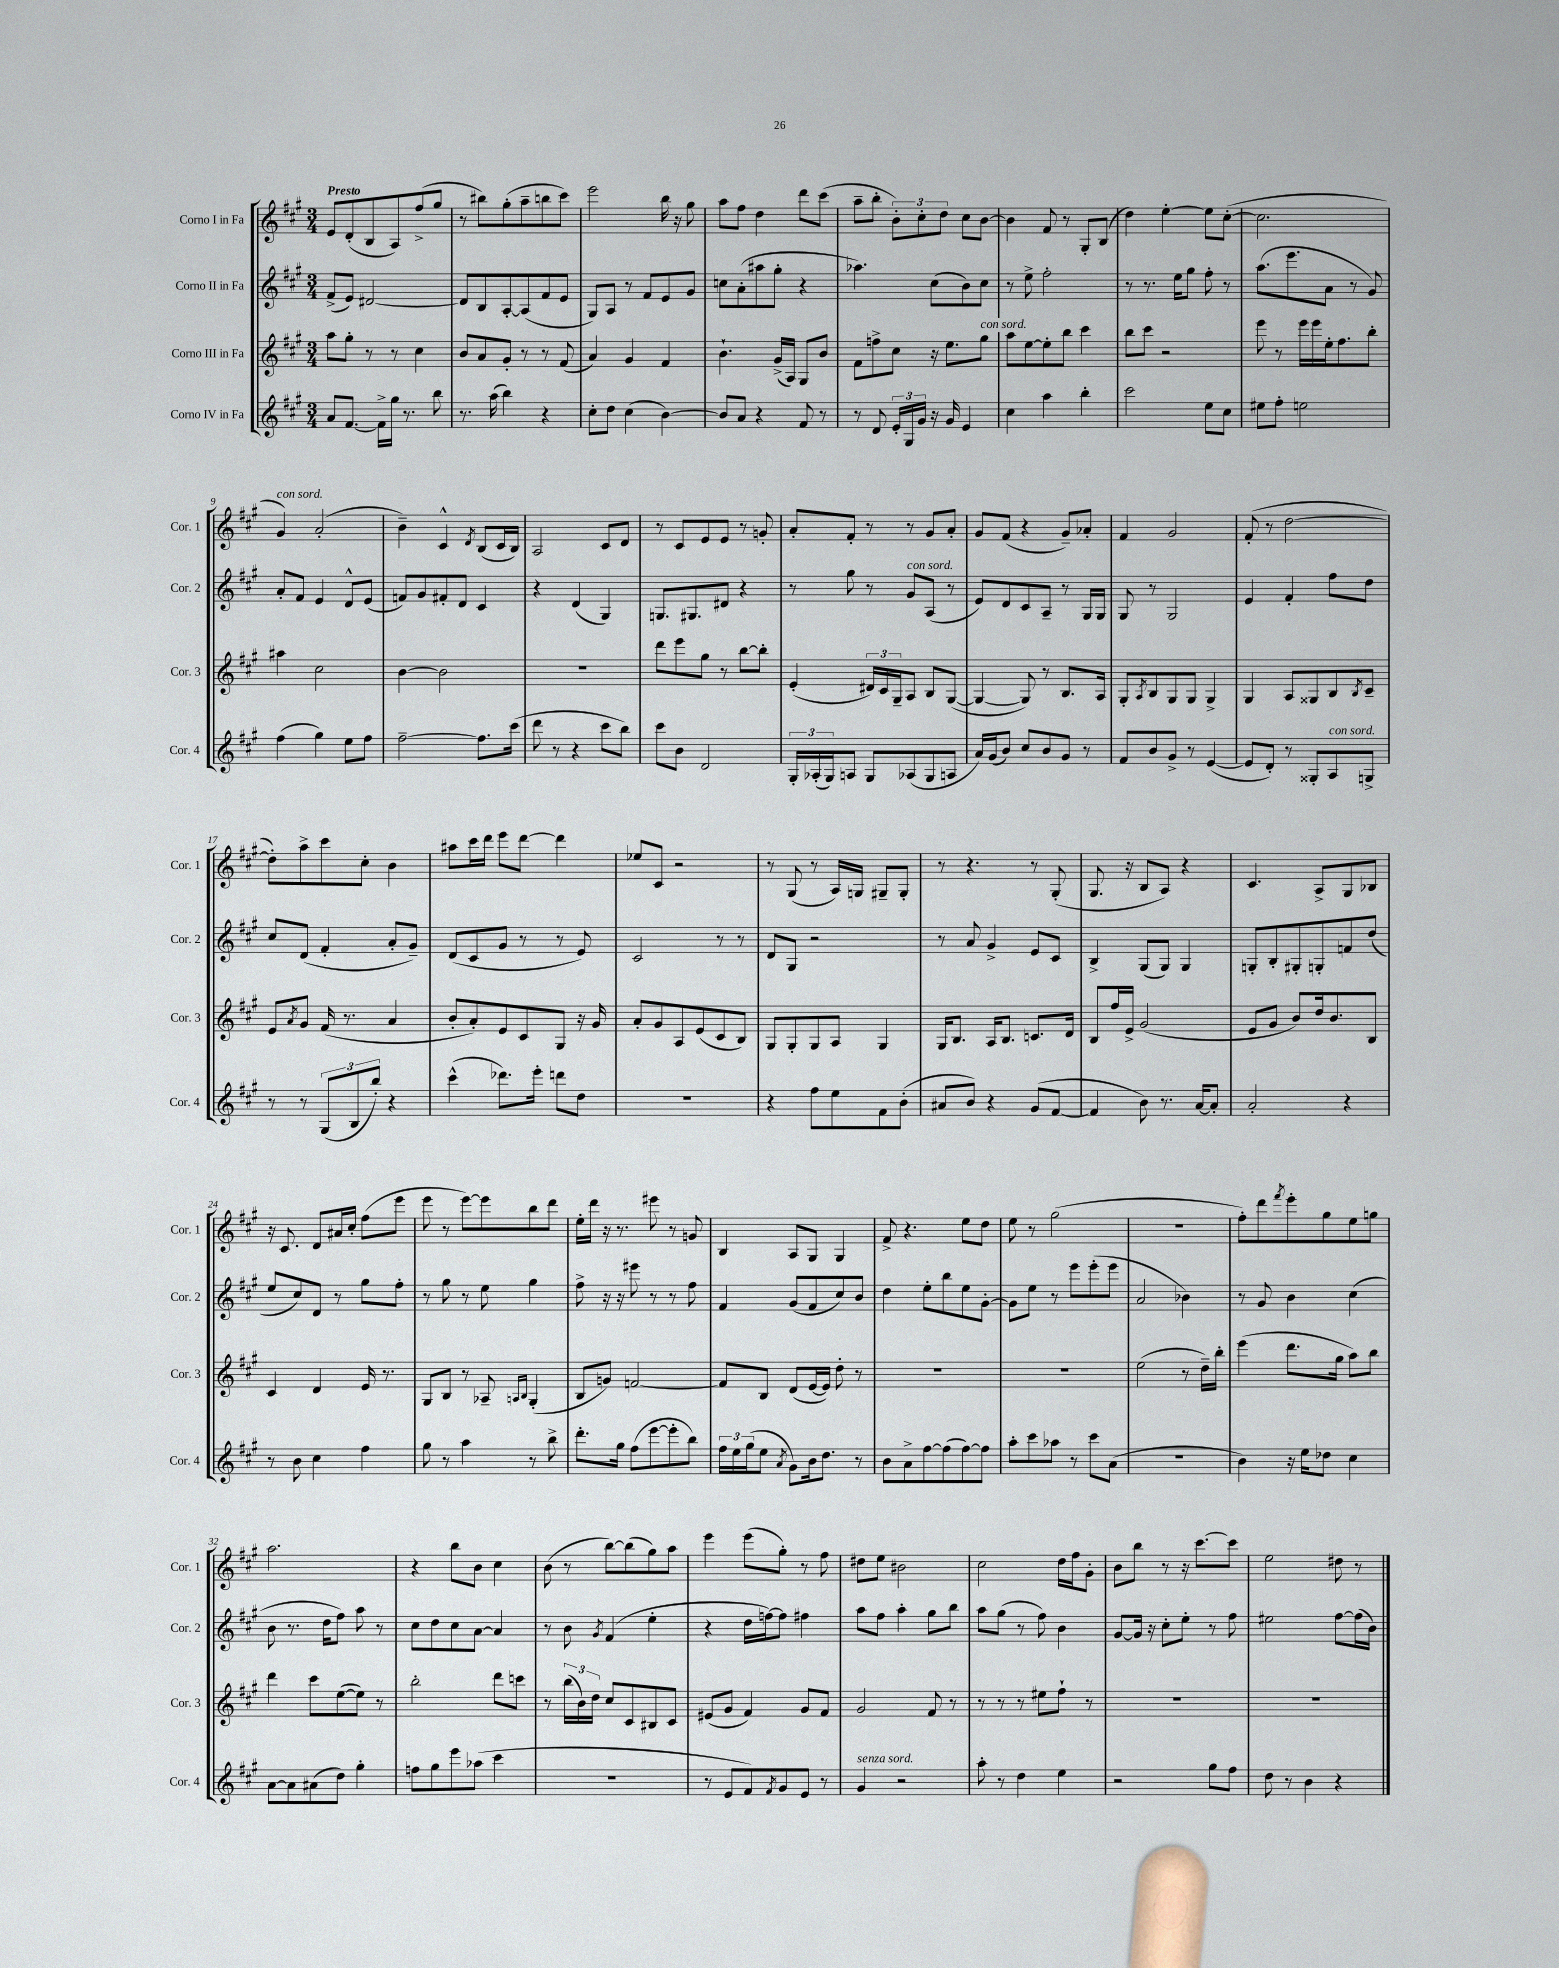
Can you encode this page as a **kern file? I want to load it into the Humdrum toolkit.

**kern	**kern	**kern	**kern
*staff4	*staff3	*staff2	*staff1
*clefG2	*clefG2	*clefG2	*clefG2
*k[f#c#g#]	*k[f#c#g#]	*k[f#c#g#]	*k[f#c#g#]
*M3/4	*M3/4	*M3/4	*M3/4
8a/L	8aa\L	(8f#^/L	8e/L
[8.f#/J	8gg#'\J	8e/J)	(8d'/
.	8r	[2d#/	8B/
16f#^\]LL	.	.	.
16gg#\JJ	8r	.	8A/)
8.r	.	.	.
.	4cc#\	.	(8ff#^/
8bb\	.	.	8gg#/J
=	=	=	=
8.r	8b/L	8d#/]L	8r
.	8a/	8B/	8bb#\L)
(16aa\	.	.	.
4bb\)	8g#'/J	[8A'/	(8gg#'\
.	8r	(8A/]	8aa~\
4r	8r	8f#/	8bb\
.	(8f#/	8e/J	8ccc#\J)
=	=	=	=
8cc#'\L	4a/)	8G#/L)	2eee\
8dd\J	.	8A/J	.
(4cc#\	4g#/	8r	.
.	.	8f#/L	.
[4b\)	4f#/	8e/	16bb\
.	.	.	16r
.	.	8g#/J	8gg#\
=	=	=	=
8b/]L	4.b`\	8cc\L	8aa\L
8a/J	.	(8a'\	8ff#\J
4r	.	8aa#\	4dd\
.	(16g#^/LL	8gg#'\J	.
.	16A/JJ)	.	.
8f#/	8G#/L	4r	8ddd\L
8r	8b/J	.	(8ccc#\J
=	=	=	=
8r	8f#\L	4.aa-\)	8aa~\L
8d/	8ff^\	.	8bb'\J
24e'/LL	8cc#\J	.	12b'\L)
24G#/	.	.	.
24g#/JJ	.	.	12cc#'\
16r	16r	(8cc#\L	.
.	.	.	12dd\J
16g#/	8.ee\L	.	.
4e/	.	8b\)	8cc#\L
.	8gg#\J	8cc#\J	[8b\J
=	=	=	=
4cc#\	8aa\L	8r	4b\]
.	[8ee\	8ee^\	.
4aa\	8ee'\]	2ff#'\	8f#/
.	8bb\J	.	8r
4bb'\	4ccc#\	.	8G#'/L
.	.	.	(8B/J
=	=	=	=
2ccc#\	8bb\L	8r	4dd\)
.	8ccc#\J	8.r	.
.	2r	.	[4ee'\
.	.	16ee\LK	.
.	.	8gg#\J	.
8ee\L	.	8ff#'\	8ee\]L
8cc#\J	.	8r	([8cc#'\J
=	=	=	=
8ee#\L	8eee\	(8.aa\L	2.cc#\]
8ff#'\J	8r	.	.
.	.	8.eee\	.
2ee\	16eee\LL	.	.
.	16eee\	.	.
.	16ee'\J	8a\J	.
.	8.ff#\	.	.
.	.	8r	.
.	8bb'\J	8g#/)	.
=	=	=	=
(4ff#\	4aa#\	8a'/L	4g#/)
.	.	8f#/J	.
4gg#\)	2cc#\	4e/	(2a'/
8ee\L	.	8d^^/L	.
8ff#\J	.	(8e/J	.
=	=	=	=
[2ff#~\	[4b\	8f/L)	4b~\)
.	.	8g#/	.
.	2b\]	8f#'/	4c#^^/
.	.	8d/J	.
.	.	.	8qd/
8.ff#\]L	.	4c#/	(8B/L
.	.	.	16c#/L
(16ccc#\Jk	.	.	16B/JJ)
=	=	=	=
8ddd\	2.r	4r	2A/
8r	.	.	.
4r	.	(4d/	.
8ccc#\L	.	4G#/)	8c#/L
8bb\J)	.	.	8d/J
=	=	=	=
8ccc#\L	8ddd\L	8.G/L	8r
8b\J	8eee\	.	8c#/L
.	.	8.G#/	.
2d/	8gg#\J	.	8e/
.	8r	8d#/J	8e/J
.	[8bb\L	4r	8r
.	8bb'\]J	.	8g'/
=	=	=	=
24G#'/LL	(4e'/	8r	8a'/L
(24A-'/	.	.	.
24G#/J)	.	.	.
8A/J	.	8gg#\	8f#'/J
8G#/L	24d#/LL)	8r	8r
.	24c#/	.	.
.	24G#~/J	.	.
(8A-/	8A/J	8g#/L	8r
8G#/	8B/L	(8A/J	8g#/L
8A/J	([8G#/J	8r	8a'/J
=	=	=	=
16a/LL)	4G#/_	8e/L)	8g#/L
(16g#/J	.	.	.
8b/J)	.	8d/	(8f#/J
8cc#/L	8G#/])	8c#/	4r
8b/	8r	8A~/J	.
8g#/J	8.B/L	8r	8g#~/L)
8r	.	16G#/LL	8a-'/J
.	16A/Jk	16G#/JJ	.
=	=	=	=
8f#/L	8G#'/L	8G#/	4f#/
.	8qA/	.	.
8b/	8B/	8r	.
8g#^/J	8G#/	2G#/	2g#/
8r	8G#/J	.	.
([4e/	4G#^/	.	.
=	=	=	=
8e/]L	4G#/	4e/	(8f#'/
8d'/J)	.	.	8r
8r	8A/L	4f#'/	[2dd\
8G##'/L	8G##/	.	.
8A/	8B/	8ff#\L	.
.	8qB/	.	.
8G^/J	8c#~/J	8dd\J	.
=	=	=	=
8r	8e/L	8cc#/L	8dd'\]L)
.	8qa/	.	.
8r	8g#/J	(8d/J	8aa^\
(12G#/L	(16f#/	4f#'/	8ccc#\
.	8.r	.	.
12B/	.	.	.
.	.	.	8cc#'\J
12bb'/J)	.	.	.
4r	4a/	8a'/L	4b\
.	.	8g#~/J)	.
=	=	=	=
(4ccc#^^\	8b'/L	(8d/L	8aa#\L
.	8a'/)	8c#/	16ccc#\L
.	.	.	16ddd\JJ
8.ddd-\L)	8e/	8g#/J	8eee\L
.	8c#/	8r	[8ddd\J
16eee'\Jk	.	.	.
8ddd\L	8G#/J	8r	4ddd\]
8dd\J	16r	8e/)	.
.	16g#/	.	.
=	=	=	=
2.r	8a'/L	2c#/	8ee-/L
.	8g#/	.	8c#/J
.	8A/	.	2r
.	(8e/	.	.
.	8c#/	8r	.
.	8B/J)	8r	.
=	=	=	=
4r	8G#/L	8d/L	8r
.	8G#'/	8G#/J	(8G#/
8ff#\L	8G#/	2r	8r
8ee\	8A/J	.	16A/LL)
.	.	.	16G/JJ
8f#\	4G#/	.	8G#~/L
(8b'\J	.	.	8G#'/J
=	=	=	=
8a#/L	16G#/LK	8r	8r
.	8.B/J	.	.
8b/J)	.	8a/	4.r
4r	16A/LK	4g#^/	.
.	8.B/J	.	.
(8g#/L	8.c/L	8e/L	8r
[8f#/J	.	8c#/J	(8G#'/
.	16d/Jk	.	.
=	=	=	=
4f#/]	8B/L	4B^/	8.G#/
.	16ff#/L	.	.
.	16e^/JJ	.	16r
8b\)	(2g#/	(8G#/L	8B/L
8.r	.	8G#/J)	8A/J)
.	.	4G#/	4r
[16a/LK	.	.	.
8a'/]J	.	.	.
=	=	=	=
2a'/	8e/L	8G'/L	4.c#/
.	8g#/J	8B'/	.
.	8b/L)	8G#'/	.
.	16dd/k	8G'/	8A^/L
.	8.b/	.	.
4r	.	8f/	8G#/
.	8B/J	(8dd/J	8B-/J
=	=	=	=
8r	4c#/	8ee/L	16r
.	.	.	8.c#/
8b\	.	8cc#/)	.
4cc#\	4d/	8d/J	8d/L
.	.	8r	16a#/L
.	.	.	16cc#'/JJ
4ff#\	16e/	8gg#\L	(8ff#\L
.	8.r	.	.
.	.	8ff#'\J	8eee\J
=	=	=	=
8gg#\	8G#/L	8r	8eee\
8r	8B/J	8gg#\	8r
4aa\	8r	8r	[8eee\L)
.	8A-~/	8ee\	8eee\]
.	16qqA/LL	.	.
.	16qqB/JJ	.	.
8r	(4G#'/	4gg#\	8bb\
8bb^\	.	.	8ddd\J
=	=	=	=
8.ddd'\L	8B/L	8ff#^\	16ee'\LL
.	.	.	16ddd\JJ
.	8g/J)	16r	16r
16gg#\Jk	.	16r	8.r
(8ff#\L	[2f/	8eee#\	.
[8eee\	.	8r	8eee#\
8eee'\]	.	8r	8r
8bb\J)	.	8ff#\	8g/
=	=	=	=
24ff#\LL	8f/]L	4f#/	4B/
24ee\	.	.	.
(24gg#\J	.	.	.
8ee\J	8B/J	.	.
8qa/	.	.	.
8g#\L)	(8d/L	(8g#/L	8A/L
16b\k	[16e/L	8f#/	8G#/J
8.dd\J	16e/]JJ)	.	.
.	8dd'\	8cc#/)	4G#/
8r	8r	8b/J	.
=	=	=	=
8b\L	2.r	4dd\	8f#^/
8a^\	.	.	4.r
[8ff#\	.	8ee'\L	.
(8ff#\]	.	8bb\	.
[8ff#\)	.	8ee\	8ee\L
8ff#\]J	.	[8g#'\J	8dd\J
=	=	=	=
8aa'\L	2.r	8g#\]L	8ee\
8ccc#\	.	8ee\J	8r
8aa-\J	.	8r	(2gg#\
8r	.	8eee\L	.
8ccc#\L	.	(8eee'\	.
(8a\J	.	8eee\J	.
=	=	=	=
2.r	(2ee\	2a/	2.r
.	8r	4b-\)	.
.	16dd~\LL)	.	.
.	16bb'\JJ	.	.
=	=	=	=
4b\)	(4eee\	8r	8ff#'\L)
.	.	8g#/	8ddd\
.	.	.	8qfff#/
16r	8.ddd\L	4b\	8eee'\
16ee\LK	.	.	.
8dd-\J	.	.	8gg#\
.	16gg#\Jk	.	.
4cc#\	8aa\L)	(4cc#\	8ee\
.	8bb\J	.	8gg\J
=	=	=	=
[8a\L	4ddd\	8b\	2.aa\
8a\]	.	8.r	.
(8a#\	8ccc#\L	.	.
.	.	16dd\LK	.
8dd\J)	([8ee\	8ff#\J)	.
4gg#'\	8ee\]J)	8aa\	.
.	8r	8r	.
=	=	=	=
8ff\L	2bb'\	8cc#\L	4r
8gg#\	.	8dd\	.
8eee\	.	8cc#\	8bb\L
(8aa-\J	.	[8a\J	8b\J
4ccc#\	8ddd\L	4a/]	4cc#\
.	8ccc\J	.	.
=	=	=	=
2.r	8r	8r	(8b\
.	(24bb\LL	8b\	8r
.	24b\)	.	.
.	24dd\JJ	.	.
.	.	8qg#/	.
.	8cc#/L	(4f#/	[8bb\L)
.	8c#/	.	(8bb\]
.	8B#/	4ee'\	8gg#\)
.	8c#/J	.	8aa\J
=	=	=	=
8r	(8e#/L	4r	4eee\
8e/L	8g#/J	.	.
8f#/)	4f#/)	16dd\LL	(8eee\L
.	.	[16ff\J)	.
8qf#/	.	.	.
8g#/	.	8ff\]J	8gg#'\J)
8e/J	8g#/L	4ff#\	8r
8r	8f#/J	.	8ff#\
=	=	=	=
4g#/	2g#/	8aa\L	8dd#\L
.	.	8ff#\J	8ee\J
2r	.	4aa'\	2b#\
.	8f#/	8gg#\L	.
.	8r	8bb\J	.
=	=	=	=
8aa'\	8r	8aa\L	2cc#\
8r	8r	(8gg#\J	.
4dd\	8r	8r	.
.	8ee#\L	8ff#\)	.
4ee\	8ff#`\J	4b\	16dd\LL
.	.	.	16ff#\J
.	8r	.	8g#'\J
=	=	=	=
2r	2.r	[8g#/L	8b\L
.	.	16g#/]Jk	8bb\J
.	.	16r	.
.	.	8cc#'\L	8r
.	.	8ee'\J	16r
.	.	.	[8.ccc#\L
8gg#\L	.	8r	.
8ff#\J	.	8ff#\	8ccc#\]J
=	=	=	=
8dd\	2.r	2ee#\	2ee\
8r	.	.	.
4b\	.	.	.
4r	.	[8ff#\L	8dd#\
.	.	(16ff#\]L	8r
.	.	16b\JJ)	.
==	==	==	==
*-	*-	*-	*-
